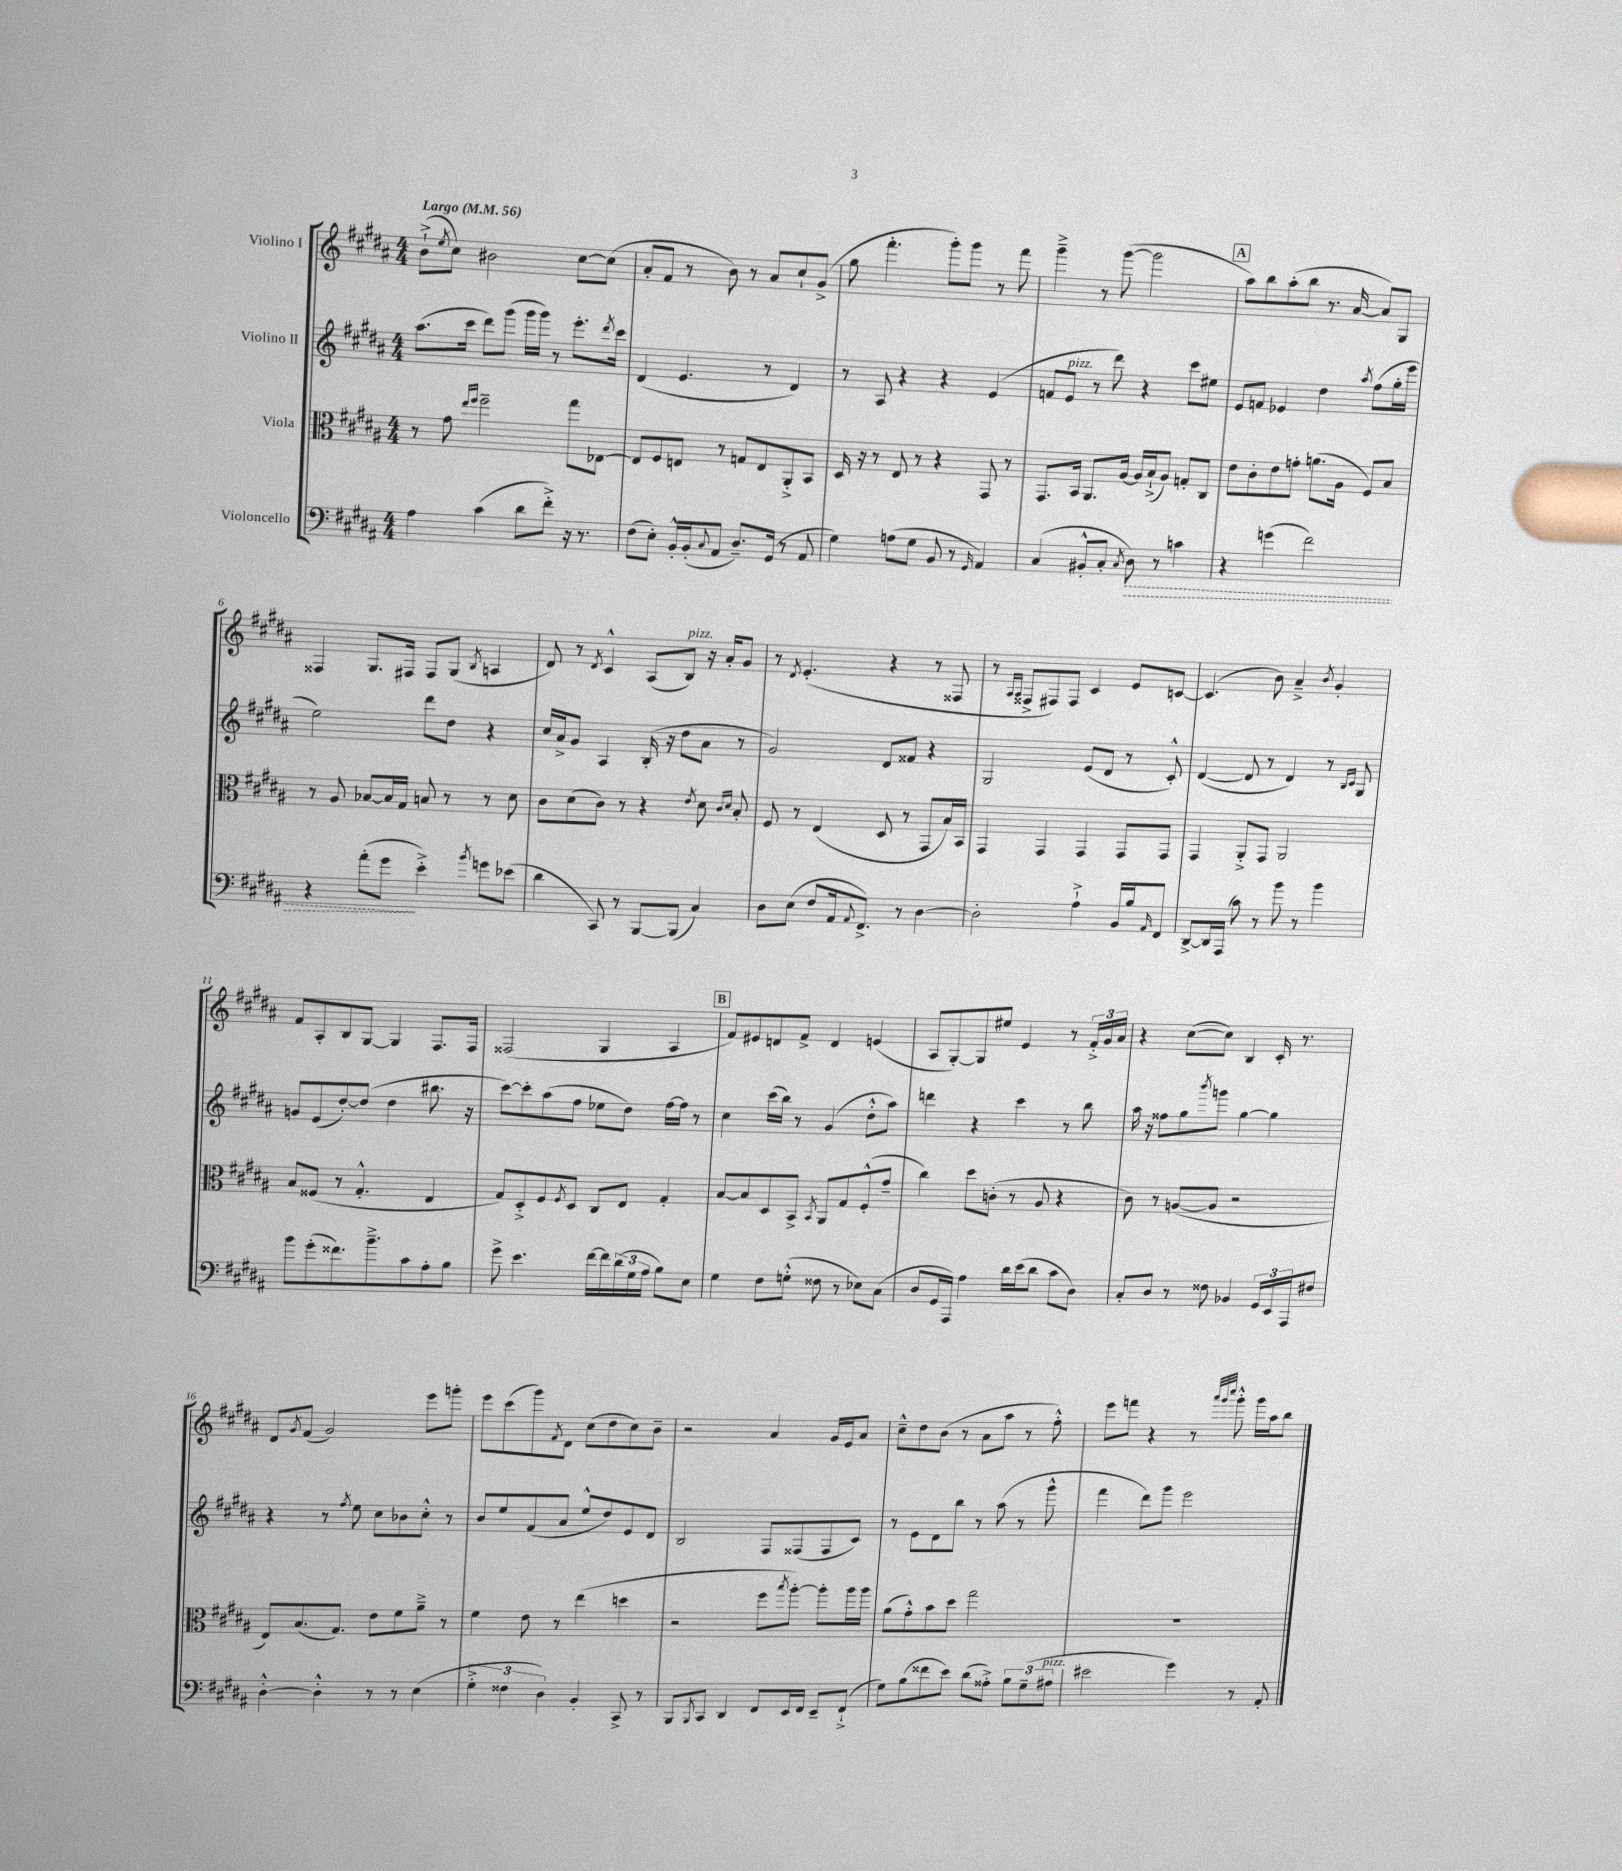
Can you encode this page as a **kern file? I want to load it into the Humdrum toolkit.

**kern	**kern	**kern	**kern
*staff4	*staff3	*staff2	*staff1
*clefF4	*clefC3	*clefG2	*clefG2
*k[f#c#g#d#a#]	*k[f#c#g#d#a#]	*k[f#c#g#d#a#]	*k[f#c#g#d#a#]
*M4/4	*M4/4	*M4/4	*M4/4
*MM56	*MM56	*MM56	*MM56
4A#\	8r	(8.aa#\L	(8b`^\L
.	.	.	8qee/
.	8g#\	.	8cc#\J)
.	.	16ccc#\Jk	.
.	16qqee/LL	.	.
.	16qqff#/JJ	.	.
(4c#\	2ff#~\	8ddd#\L)	2b#\
.	.	(8ggg#\J	.
8d#\L	.	16ggg#\LL	.
.	.	16ggg#\JJ)	.
8f#'^\J)	.	8r	.
16r	8gg#\L	8.eee'\L	[8cc#\L
8.r	.	.	.
.	[8E-\J	.	(8cc#\]J
.	.	8qddd#/	.
.	.	16ccc#\Jk	.
=	=	=	=
(8F#\L	8E-/]L	(4d#/	8a#'/L
8E'\J)	8F#/	.	8f#/J
16BB'^^/LL	8E/J	4.e/	8r
(16BB'/J	.	.	.
8qqC#/	.	.	.
8AA#/J	8r	.	8b\)
8.D#~/L)	8G/L	.	8r
.	8E/	8r	8a#/L
(16GG#/Jk	.	.	.
8r	8AA#'^/	4d#/)	8cc#`/
8AA#/	8BB/J	.	(8g#^/J
=	=	=	=
4G#\)	16D#/	8r	8gg#\
.	16r	.	.
.	8r	8A#/	4.fff#'\
(8A\L	8E/	4r	.
8G#\J	8r	.	.
8BB/	4r	4r	8ggg#'\L)
8r	.	.	8ggg#\J
16qqGG#/	.	.	.
4AA#/)	8GG#/	(4e/	8r
.	8r	.	8fff#\
=	=	=	=
(4C#/	8.GG#/L	8f/L	4ggg#~^\
.	.	8e/J	.
.	16BB/Jk	.	.
8BB#'^^/L	8.AA#/L	8r	8r
8C#'/J	.	8ddd#\)	([8ggg#\
.	[16A#/Jk	.	.
8qC#/	.	.	.
8D#\)	16A#/]LL	4r	2ggg#\]
.	(16B`^/J	.	.
8r	8A#/J)	.	.
4c\	8G'/L	8ccc#\L	.
.	8C#/J	8ee#\J	.
=	=	=	=
4r	8e\L	8e/L	8aa#\L)
.	8c#'\	8f/J	8bb\
(4g\	8e\	4e-/	(8aa#'\
.	8g'\J	.	8bb\J
2f#\)	(8.a\L	4dd#\	8.r
.	16A#\Jk	.	[16a#/
.	.	8qaa#/	.
.	8F#/L)	(8ff#\L	8a#/]L)
.	8B/J	16gg#'\L	8G#/J
.	.	16eee\JJ	.
=	=	=	=
4r	8r	2ee\)	4F##/
.	8A#/	.	.
(8a#'\L	[8B-/L	.	8.G#/L
8g#\J	16B-/]L	.	.
.	16G#/JJ	.	16F#/Jk
4e'^\)	8B/	8ddd#\L	8F#/L
.	8r	8dd#\J	(8G#/J
8qb/	.	.	8qB/
8g\L	8r	4r	4A/
(8e-\J	8d#\	.	.
=	=	=	=
4d#\	8c#\L	16cc#/LL	8d#/)
.	.	16a#^/J	.
.	(8d#\	8g#/J	8r
.	.	.	8qd#/
8CC#/)	8c#\J)	4A#/	4c#^^/
8r	8r	.	.
[8BBB/L	4r	(16B'/	(8A#/L
.	.	16r	.
(8BBB/]J	.	8dd#\L	8B/J)
.	8qe/	.	.
4C#/)	8d#\	8a#\J	16r
.	.	.	16a#'/LK
.	16qqc#/LL	.	.
.	16qqd#/JJ	.	.
.	8B'/	8r	8g#/J
=	=	=	=
8D#\L	8F#/	2g#/)	8r
.	.	.	8qd#/
(8E\J	8r	.	(4.e'/
8F#/L	(4E/	.	.
16AA#/k	.	.	.
8qqAA#/	.	.	.
8.FF#^/J)	.	.	.
.	8D#/	8d#/L	4r
8r	8r	8f##/J	.
[4D#\	8GG#/L	4r	8r
.	16B/L)	.	8F##/
.	16BB/JJ	.	.
=	=	=	=
2D#'\]	4GG#/	2G#/	8r
.	.	.	16qqA#/LL
.	.	.	16qqA#/JJ
.	.	.	8F##^/L
.	4GG#/	.	8F#/)
.	.	.	8F#/J
4A#`^\	4GG#/	(8e/L	4c#/
.	.	8d#/J	.
16BB/LL	8GG#/L	8r	8e/L
16B/J	.	.	.
16qqAA#/	.	.	.
8FF#/J	8GG#/J	8c#'^^/)	[8c/J
=	=	=	=
[8DD#^/L	4GG#/	([4d#/	(4.c/]
16DD#/]L	.	.	.
(16AAA#/JJ	.	.	.
8c#\)	8AA#'^/L	8d#/]	.
8r	8GG#/J	8r	8b\)
8b\	2AA#/	4d#/)	4a#~^/
8r	.	.	.
.	.	.	8qb/
4b\	.	8r	4g#'/
.	.	16qqB/LL	.
.	.	16qqc#/JJ	.
.	.	8G#/	.
=	=	=	=
8b\L	8B/L	8g/L	8f#/L
(8g#'\	(8F##/J	(8e/	8A#'/
8.f##\)	8r	[8dd#'/)	8B/
.	4.G#'^^/	(8dd#/]J	[8G#/J
8.b~^\	.	.	.
.	.	4dd#\	4G#/]
8c#\	.	.	.
8A#'\	4E/	8.bb#\	8.F#/L
8B\J	.	.	.
.	.	16r	16F#/Jk
=	=	=	=
8g#^\	8G#/L)	[8ccc#\L)	(2F##/
4.e\	8D#'^/	8ccc#'\]	.
.	8F#/	(8aa#\	.
.	8qF#/	.	.
.	8D#/J	8ff#\J	.
[16f#\LL	8C#/L	8ee-\L	4G#/
16f#\]	.	.	.
(24d#\	8E/J	8dd#\J)	.
24G#\	.	.	.
24A#\JJ	.	.	.
8B\L)	4G#'/	[16ff#\LL	4A#/
.	.	16ff#\]JJ	.
8E\J	.	8r	.
=	=	=	=
4G#\	[8B/L	4cc#\	8f#/L)
.	8B/]	.	8e#/
8F#\L	8D#/	(16ccc#\LL	8d/
.	.	16bb\JJ)	.
(8G'^^\J	8BB^/J	8r	8f#^/J
.	8qBB/	.	.
8F##\	8AA#/L	(4g#/	4d/
8r	8G#/	.	.
8E-\L)	(8F#'^^/	8dd#'^^\L	(4e/
(8C#\J	8g#~/J	8aa#\J)	.
=	=	=	=
8D#/L	4cc#\)	4ddd\	8A#/L
16GG#/L	.	.	[8G#'/)
16AAA#/JJ)	.	.	.
4A#\	8dd#\L	4r	8G#/]
.	(8c'\J	.	8ee#/J
16d#\LL	8r	4ccc#\	4e/
(16e\J	.	.	.
8d#\J	8A#/	.	.
8c#\L	4r	8r	8r
8D#\J)	.	8bb\	24f#'^/LL
.	.	.	24g#/
.	.	.	24a#/JJ
=	=	=	=
8C#'/L	8c#\)	16aa#\	4r
.	.	16r	.
8D#/J	8r	8ff##\L	.
8r	([8A/L	8gg#\	([8cc#\L
.	.	8qbbb/	.
8F##\	8A/]J	8ggg\J	8cc#\]J)
4BB-/	2r	[4gg#\	4B/
24GG#/LL	.	4gg#\]	16c#'/
24EE/	.	.	.
.	.	.	8.r
24AAA#/J	.	.	.
8F#/J	.	.	.
=	=	=	=
[4D#'^^\	8E/L)	4r	8d#/L
.	.	.	8qg#/
.	(8.B/	.	(8f#/J
4D#'^^\]	.	8r	2g#/)
.	8.G#/J)	.	.
.	.	8qff#/	.
.	.	8ee\	.
8r	8e\L	8cc#\L	.
8r	8f#\	8b-\	.
(4E\	8a#~^\J	8cc#'^^\J	8eee\L
.	8r	8r	8ggg'\J
=	=	=	=
6G#'^\	4f#\	8b/L	8eee\L
.	.	8ee/	(8ccc#\
6F##\	.	.	.
.	8e\	(8f#/	8ggg#\)
6D#\)	.	.	.
.	.	.	8qf#/
.	8r	8a#/J	8d#\J
4BB'/	(4ee\	8ee^^/L	(8cc#\L
.	.	8dd#/)	8dd#\
8CC#^/	4dd\	8e/	8cc#\)
8r	.	8d#/J	8b~\J
=	=	=	=
8BBB/L	2r	2B/	2r
8qBBB/	.	.	.
8CC#/J	.	.	.
4DD#/	.	.	.
8FF#/L	8ff#\L	8F#/L	4a#/
.	8qbb/	.	.
16EE/L	[8aa#'\J)	(8F##/	.
16FF#/JJ	.	.	.
8EE~/L	8aa#'\]L	8F##/	16g#/LL
.	.	.	16e/J
(8FF#`^/J	16aa#\L	8c#/J)	8a#/J
.	16aa#\JJ	.	.
=	=	=	=
8G#\L)	(8a#\L	8r	8cc#~^^\L
(8B\	8g#'^^\)	8e\L	8dd#\
8f##\	8b\	8d#\	(8b\J
8e\J)	8dd#\J	8bb\J	8r
(8d#\L	2gg#\	8r	8a#\L
8A##'^\J)	.	(8aa#\	8aa#\J
12B\L	.	8r	8r
(12G#~\	.	.	.
.	.	8ggg#^^\	8ff#'^^\)
12A#\J	.	.	.
=	=	=	=
2e#\	1r	4fff#\	8eee\L
.	.	.	8fff\J
.	.	8ddd#\L)	4r
.	.	8ggg#\J	.
4g#\)	.	2eee\	8r
.	.	.	32qqaaa#/LLL
.	.	.	32qqggg#/
.	.	.	32qqcccc#/JJJ
.	.	.	8ggg#'^^\
8r	.	.	16ggg#\LL
.	.	.	16aa#\J
8AA#'/	.	.	8bb\J
==	==	==	==
*-	*-	*-	*-
